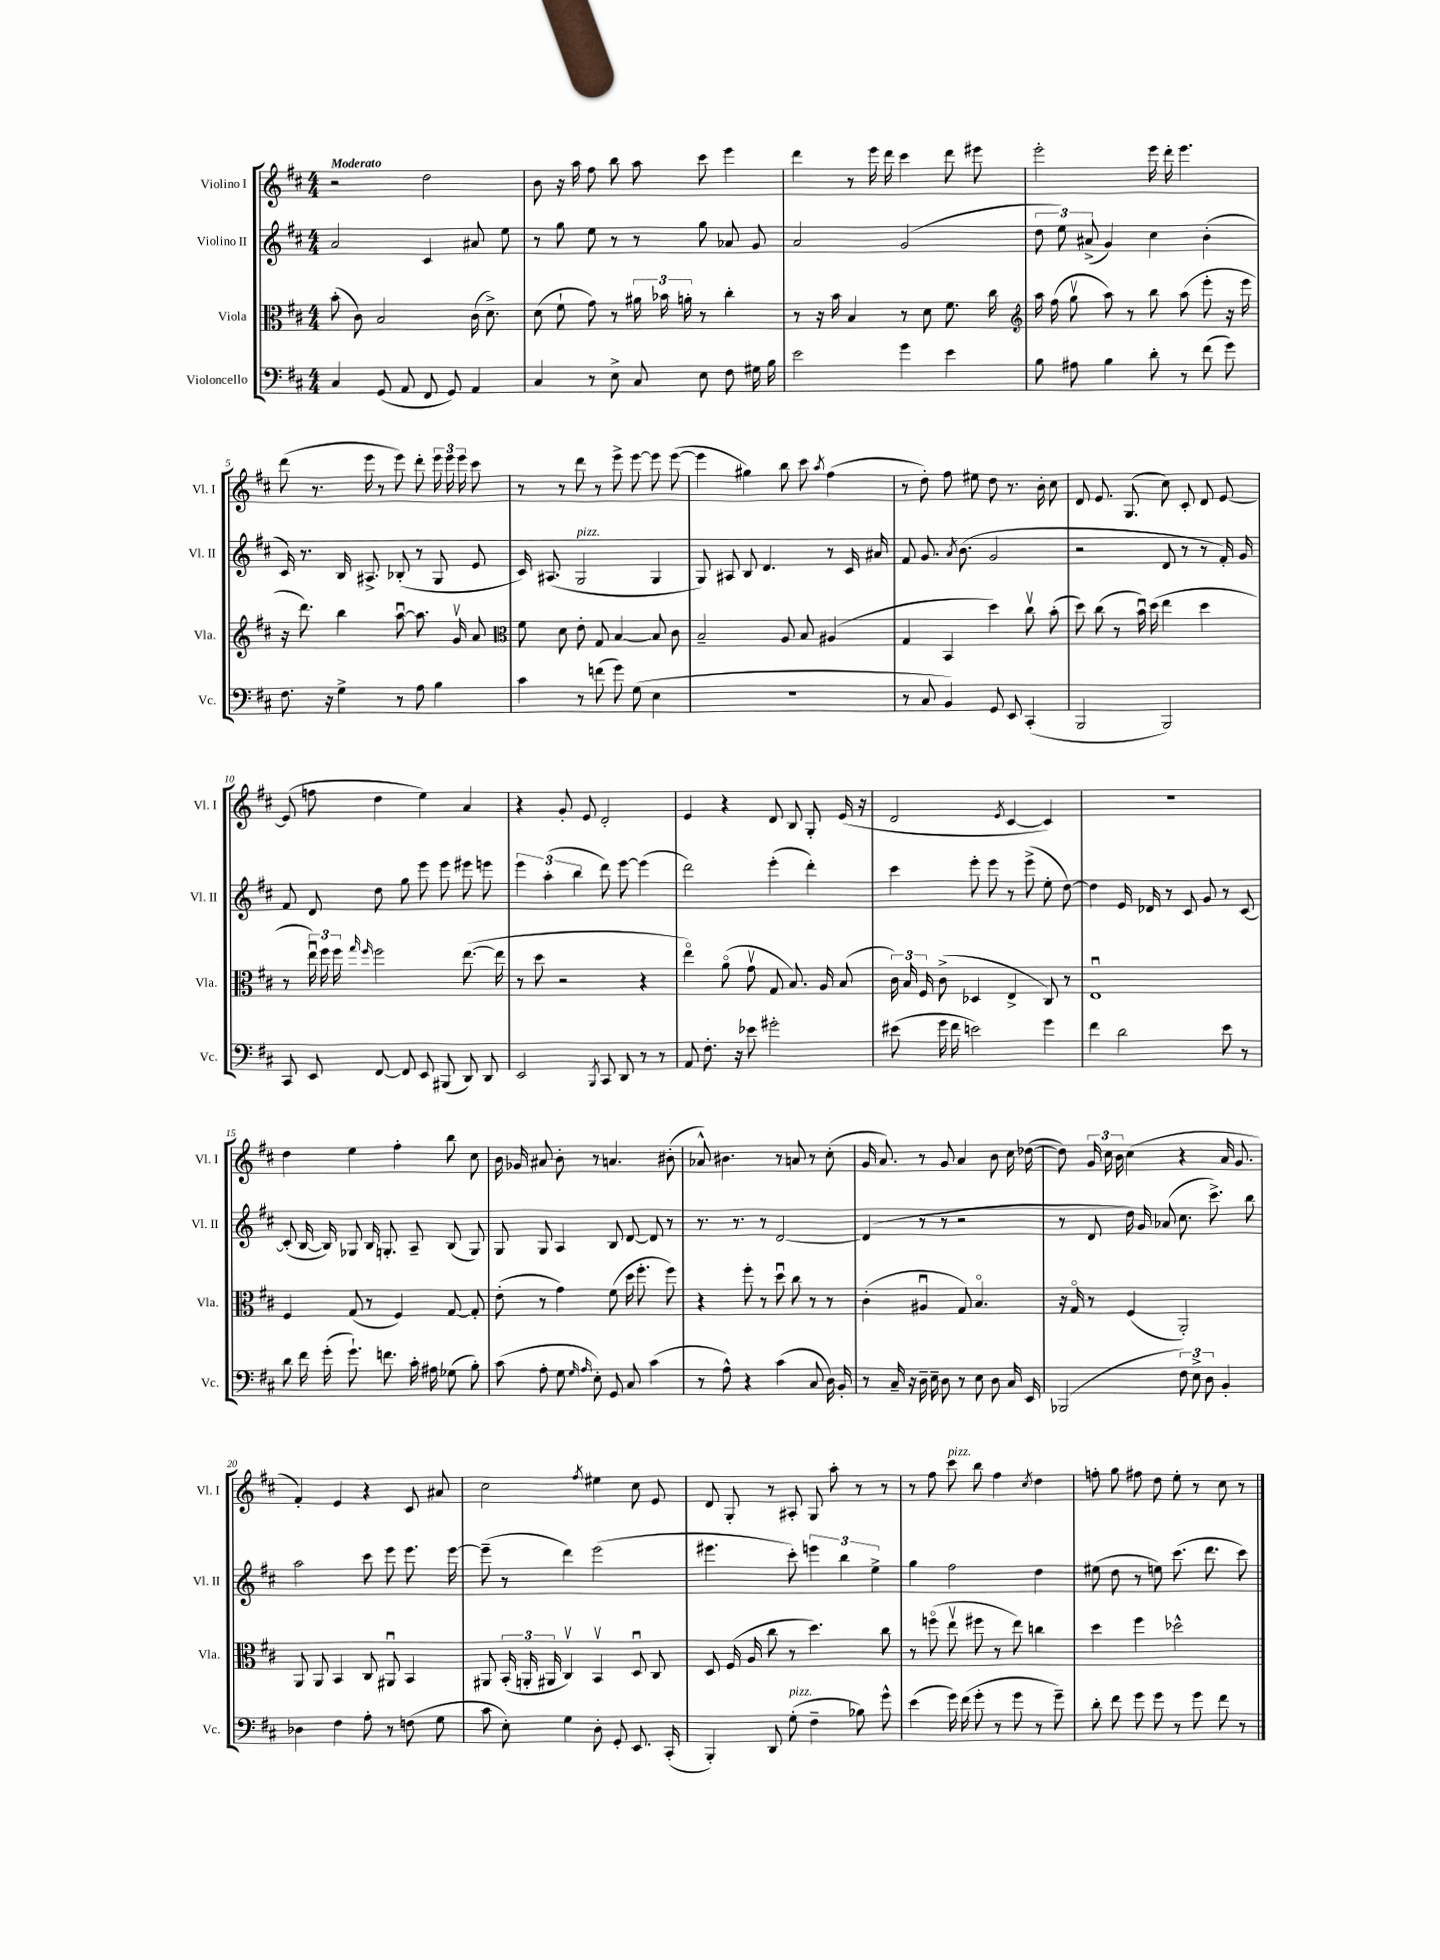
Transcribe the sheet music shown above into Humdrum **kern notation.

**kern	**kern	**kern	**kern
*part4	*part3	*part2	*part1
*staff4	*staff3	*staff2	*staff1
*I"Violoncello	*I"Viola	*I"Violino II	*I"Violino I
*I'Vc.	*I'Vla.	*I'Vl. II	*I'Vl. I
*clefF4	*clefC3	*clefG2	*clefG2
*k[f#c#]	*k[f#c#]	*k[f#c#]	*k[f#c#]
*M4/4	*M4/4	*M4/4	*M4/4
=1	=1	=1	=1
!	!	!	!LO:TX:a:B:t=Moderato
4C#/	(8b'\	2a/	2r
.	8c#\)	.	.
(8GG/	2B/	.	.
8AA/	.	.	.
8FF#/	.	4c#/	2dd\
8GG/)	.	.	.
4AA/	(16c#\	8a#X/	.
.	8.d^\)	.	.
.	.	8ee\	.
=2	=2	=2	=2
4C#/	(8d\	8r	8b\
.	8f#`\	8gg\	16r
.	.	.	16aa\
8r	8g\)	8ee\	8ff#\
8E^\	8r	8r	8bb\
8C#/	24a#X\	8r	8aa\
.	24b-X\	.	.
.	24an'\	.	.
8E\	8r	8gg\	8ccc#\
8F#\	4cc#'\	8a-X/	4eee\
16G#X\	.	8g/	.
16B\	.	.	.
=3	=3	=3	=3
2e\	8r	2a/	4ddd\
.	16r	.	.
.	16b\	.	.
.	4B/	.	8r
.	.	.	16eee\
.	.	.	16ddd\
4g\	8r	(2g/	4ccc#\
.	8d\	.	.
4e\	8.f#\	.	8ddd\
.	.	.	8eee#X\
.	16cc#\	.	.
=4	=4	=4	=4
*	*clefG2	*	*
8B\	16aa\	12dd\	2eee'\
.	(16ff#\	.	.
.	.	12ee\)	.
8A#X\	8ggv\	.	.
.	.	(12a#X^/	.
4B\	8aa\)	4g/)	.
.	8r	.	.
8d'\	8bb\	4cc#\	16eee\
.	.	.	16ddd'\
8r	(8aa\	.	4.eee\
(8f#\	8eee'\	(4b'\	.
8g\)	16r	.	.
.	16eee\	.	.
!!LO:LB:g=z
=5	=5	=5	=5
8.F#\	16r	16c#/)	(8ddd\
.	8.ddd\)	8.r	.
.	.	.	8.r
16r	.	.	.
4G^\	4bb\	16B/	.
.	.	8.A#X^/	16eee\
.	.	.	8r
8r	[8aau\	(8B-X'/	8eee\)
8A\	8.aa\]	8r	8ddd'\
4B\	.	8G/	24eee\
.	.	.	24eee\
.	16gv/	.	.
.	.	.	24eee\
.	8a/	8e/	8ccc#\
=6	=6	=6	=6
*	*clefC3	*	*
4c#\	8f#\	16c#/)	8r
.	.	(8.A#X/	.
.	8d\	.	8r
!	!	!LO:TX:a:i:t=pizz.	!
8r	8e'\	2G/	8ddd\
(8fn\	8G/	.	8r
8g\)	[4B/	.	8eee^\
(8G\	.	.	[8eee\
4E\	8B/]	4G/	8eee\]
.	8c#\	.	([8eee\
=7	=7	=7	=7
1r	2B~/	8G/)	4eee\]
.	.	8A#X/	.
.	.	8B/	4gg#X\)
.	.	4.d/	.
.	8A/	.	8bb\
.	8B/	.	8ccc#\
.	.	.	8qaa/
.	(4A#X/	8r	(4ff#\
.	.	16c#/	.
.	.	16a#X/	.
=8	=8	=8	=8
8r	4G/	8f#/	8r
8C#/	.	8.g/	8dd'\)
4BB/)	4BB/	.	8ff#\
.	.	8qa/	.
.	.	(8.b\	.
.	.	.	8ee#X\
8GG/	4dd\)	2g/	8dd\
8EE/	.	.	8.r
(4CC#'/	8cc#v\	.	.
.	.	.	16b'\
.	(8b'\	.	8cc#\
=9	=9	=9	=9
2BBB/	8dd\)	2r	8d/
.	(8cc#\	.	8.e/
.	8r	.	.
.	.	.	(8.G/
.	16bu\)	.	.
.	(16dd\	.	.
2BBB/)	4ee\	8d/	8cc#\)
.	.	8r	8c#'/
.	4dd\	8r	8d/
.	.	16f#'/)	[8e/
.	.	16g/	.
!!LO:LB:g=z
=10	=10	=10	=10
8CC#/	8r	8f#/	(8e/]
8EE/	24eeu\)	8d/	8ffn\
.	24ff#\	.	.
.	24ff#\	.	.
.	16qqgg/	.	.
.	16qqff#/	.	.
[8FF#/	2ff#\	8dd\	4dd\
8FF#/]	.	8gg\	.
8EE/	.	8eee\	4ee\)
(8BBB#X/	.	8eee\	.
8DD/)	([8.ee\	8eee#X\	4a/
8DD/	.	8eeen\	.
.	16ee\]	.	.
=11	=11	=11	=11
2EE/	8r	6eee\	4r
.	8dd\	.	.
.	.	(6aa'\	.
.	2r	.	8g'/
.	.	6bb\	.
.	.	.	8e/
8qBBB/	.	.	.
8CC#/	.	8ddd\)	2d'/
8DD/	.	[8eee\	.
8r	4r	(4eee\]	.
8r	.	.	.
=12	=12	=12	=12
8AA/	4ee\)	2ddd\)	4e/
8.F#'\	.	.	.
.	(8a\	.	4r
16r	.	.	.
8e-X\	8gv\	.	.
2g#X'\	8G/	(4eee'\	8d/
.	8.B/)	.	8B/
.	.	4ddd'\)	8G'/
.	16A/	.	.
.	(8B/	.	(16e/
.	.	.	16r
=13	=13	=13	=13
(8e#X\	24c#\)	4ccc#\	2d/
.	24B/	.	.
.	24F#/	.	.
16g\	(8c#^\	.	.
16f#\	.	.	.
2en\)	4D-X/	8eee'\	.
.	.	8eee\	.
.	.	.	8qe/
.	4E^/	8r	[4c#/
.	.	(8eee^\	.
4g\	8C#/)	8ee'\	4c#/])
.	8r	[8dd\)	.
=14	=14	=14	=14
4f#\	1Eu	4dd\]	1r
2d\	.	16e/	.
.	.	16d-X/	.
.	.	8r	.
.	.	8c#/	.
.	.	8g/	.
8e\	.	8r	.
8r	.	[8c#/	.
!!LO:LB:g=z
=15	=15	=15	=15
8d\	4F#/	(8c#'/]	4dd\
16f#\	.	[16B/	.
(16g'\	.	16B/])	.
8.g`\)	(8G/	8G-X/	4ee\
.	8r	16B/	.
8.fn\	.	8.Gn'/	.
.	4F#/)	.	4ff#'\
16c#'\	.	8A~/	.
16A#X\	.	.	.
(8G-X\	[8G/	(8B/	8bb\
8B'\)	8G'/]	8G/)	8cc#\
=16	=16	=16	=16
(8c#\	(8e'\	8G/	16b\
.	.	.	16g-X/
8A'\	8r	8G/	8a#X/
8G\	4g\)	4A/	8b'\
16qqG/	.	.	.
16qqA/	.	.	.
8E'\)	.	.	8r
8GG/	(8f#\	8B/	4.an/
8C#/	16dd\	[8d/	.
.	8.ff#'\	.	.
(4c#\	.	8d/]	.
.	8ff#\)	8r	(8b#X'\
=17	=17	=17	=17
8r	4r	8.r	8a-X^^/)
8A^^\)	.	.	4.b#X\
.	.	8.r	.
4r	8ff#'\	.	.
.	8r	8r	.
(4c#\	8ddu\	[2d/	8r
.	8cc#\	.	8an/
8C#/	8r	.	8r
16D\)	8r	.	(8cc#'\
16BB'/	.	.	.
=18	=18	=18	=18
8r	(4c#'\	(4d/]	16g/
.	.	.	8.a/)
16C#~/	.	.	.
16r	.	.	.
16D~\	4A#Xu/	8r	8r
16E~\	.	.	.
8D\	.	8r	8g/
8r	8G/)	2r	4a/
8E\	4.B/	.	.
8D\	.	.	8b\
16C#/	.	.	16cc#\
16EE/	.	.	([16dd-X\
=19	=19	=19	=19
(2BBB-X/	16r	8r	8dd-\])
.	16G/	.	.
.	8r	8d/	24g/
.	.	.	24cc#\
.	.	.	24b\
.	(4F#/	16dd\)	(4cc#\
.	.	16g/	.
.	.	(8a-X/	.
12F#\)	2AA'/)	8.cc#\	4r
12E^\	.	.	.
12D\	.	.	.
.	.	8.ccc#^\)	.
4BB'/	.	.	16a/
.	.	.	8.g/
.	.	8bb\	.
!!LO:LB:g=z
=20	=20	=20	=20
4D-X\	8AA/	2aa\	4f#'/)
.	8AA/	.	.
4F#\	4BB/	.	4e/
8A'\	8C#/	8ccc#\	4r
8r	8AA#Xu/	8eee\	.
(8Fn\	4BB/	8.eee\	8c#/
8G\	.	.	8a#X/
.	.	[16eee\	.
=21	=21	=21	=21
8c#\	8AA#X/	(8eee~\]	2cc#\
8E'\)	(24BB'/	8r	.
.	24AAn'/	.	.
.	24AA#X/	.	.
4G\	4C#v/)	4ddd\)	.
.	.	.	8qff#/
8D'\	4BBv/	(2eee\	4ee#X\
8GG'/	.	.	.
8.EE/	8Du/	.	8cc#\
.	8C#/	.	8e/
(16CC#'/	.	.	.
=22	=22	=22	=22
4BBB'/)	8D/	4.eee#X\	8d/
.	(16F#/	.	8G'/
.	16A/	.	.
8DD/	8cc#\	.	8r
!LO:TX:a:i:t=pizz.	!	!	!
(8G'\	8r	8ccc#'\)	8A#X'/
4F#~\	4.dd\)	6eeen\	8G/
.	.	.	8aa'\
.	.	6bb\	.
8B-X\)	.	.	8r
.	.	6ee^\	.
8g^^\	8cc#\	.	8r
=23	=23	=23	=23
(4e\	8r	4gg\	8r
.	(8ffn\	.	8ff#\
!	!	!	!LO:TX:a:i:t=pizz.
16g\)	8eev\	2ff#\	8ccc#\
(16f#\	.	.	.
8g'\	8ff#X\	.	8bb\
8r	8r	.	4ff#\
8g\	8ee\)	.	.
.	.	.	8qcc#/
8r	4ccn\	4dd\	4dd\
8g~\)	.	.	.
=24	=24	=24	=24
8d'\	4dd\	(8ee#X\	8ffn'\
8f#\	.	8dd\	8gg\
8g\	4ff#\	8r	8ff#X\
8g\	.	8een\)	8dd\
8r	2dd-X^^\	(8.ccc#\	8ee'\
8g\	.	.	8r
.	.	8.ddd\	.
8f#\	.	.	8cc#\
8r	.	8ccc#\)	8r
==	==	==	==
*-	*-	*-	*-
